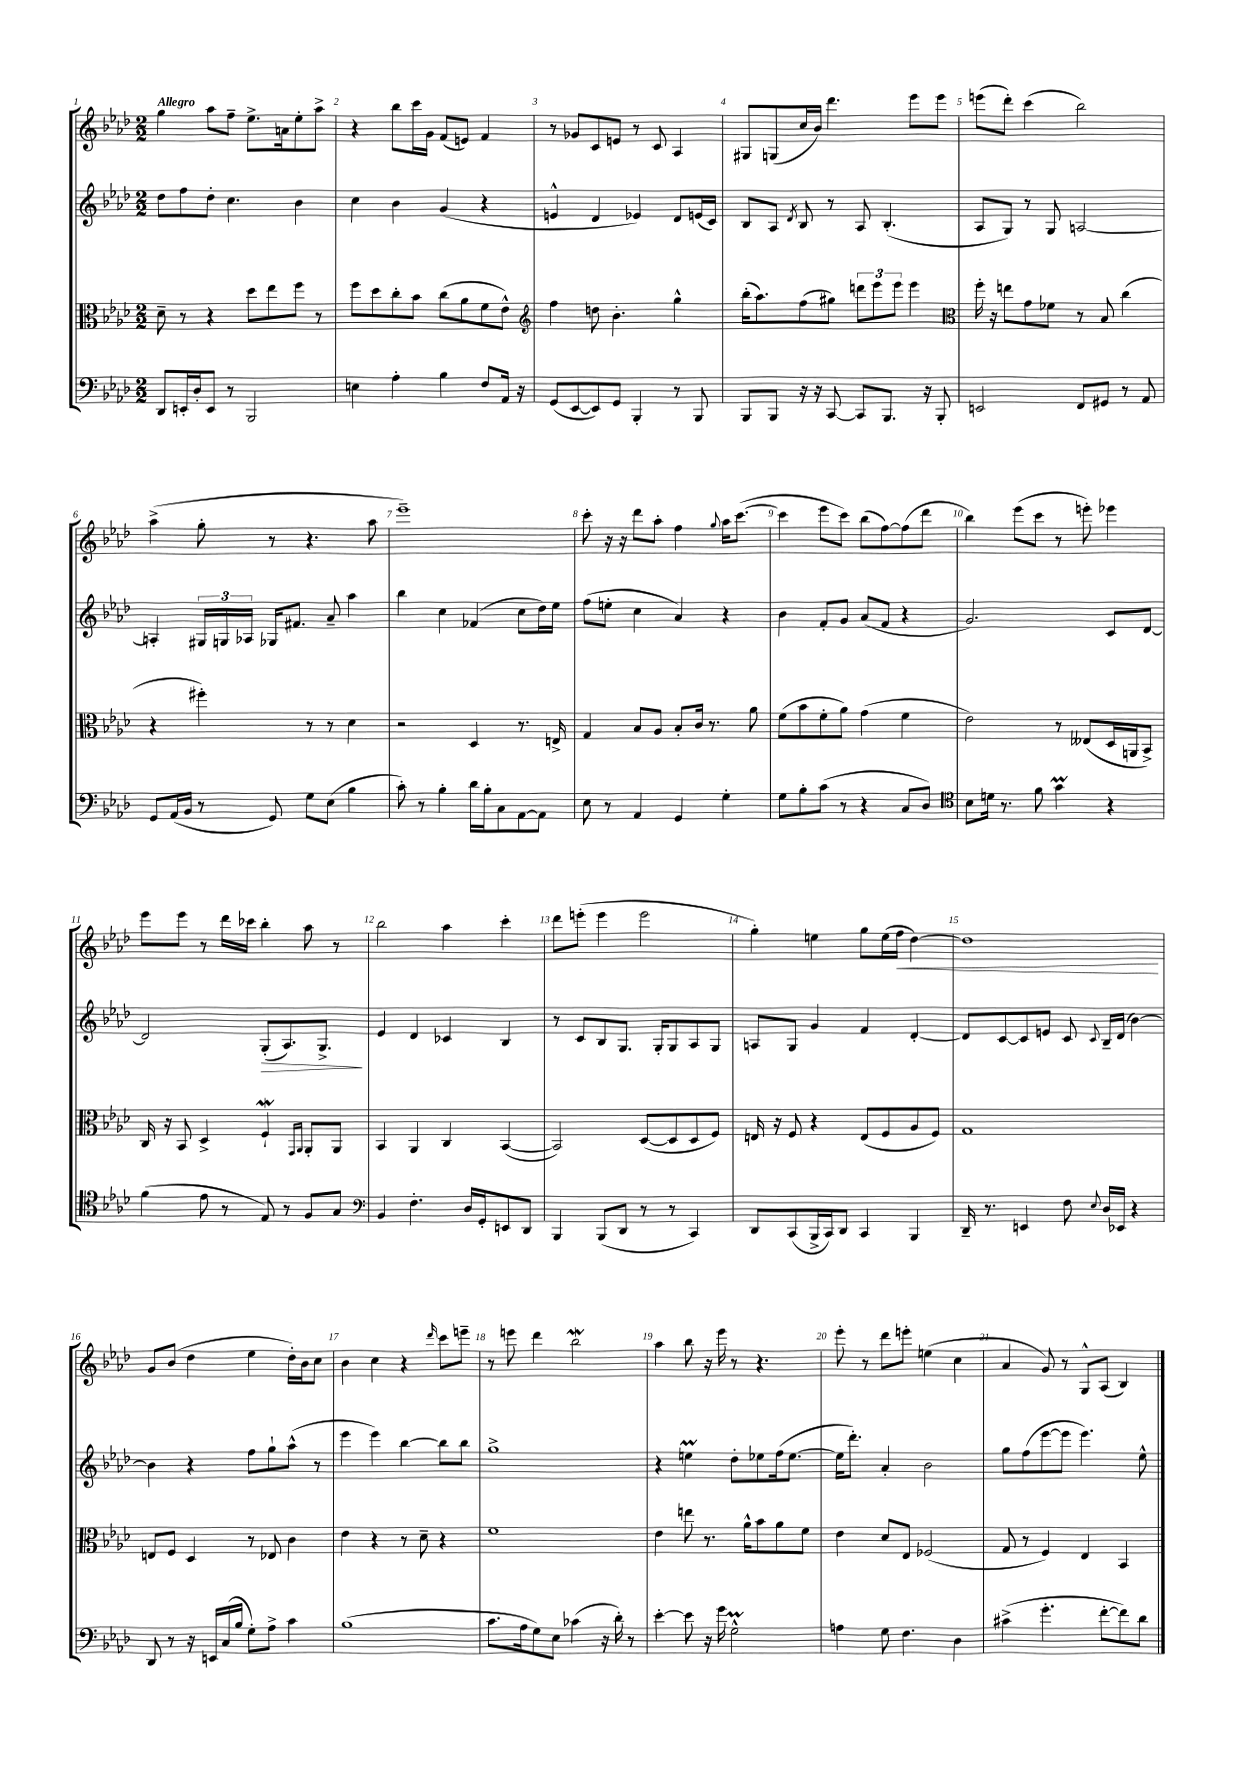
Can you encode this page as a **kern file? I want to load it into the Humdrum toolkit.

**kern	**kern	**kern	**kern
*staff4	*staff3	*staff2	*staff1
*clefF4	*clefC3	*clefG2	*clefG2
*k[b-e-a-d-]	*k[b-e-a-d-]	*k[b-e-a-d-]	*k[b-e-a-d-]
*M2/2	*M2/2	*M2/2	*M2/2
8DD-	8d-~	8dd-	4gg
16EE'	8r	8ff	.
16D-'	.	.	.
8EE	4r	8dd-'	8aa-
8r	.	4.cc	8ff~
2BBB-	8dd-	.	8.ee-^
.	8ee-	.	.
.	.	.	16a
.	8ff	4b-	8ee-'
.	8r	.	8aa-^
=	=	=	=
4E	8ff	4cc	4r
.	8dd-	.	.
4A-'	8cc'	4b-	8bb-
.	8b-	.	16ccc
.	.	.	16g
4B-	(8cc	(4g	(8f
.	8a-	.	8e)
8F	8f	4r	4f
16AA-	8e-^^)	.	.
16r	.	.	.
=	=	=	=
*	*clefG2	*	*
(8GG	4ff	4e^^	8r
[8EE-	.	.	8g-
8EE-])	8dd	4d-	8c
8GG	4.b-'	.	8e
4BBB-'	.	4e-)	8r
.	.	.	8c
8r	4gg^^	8d-	4A-
8BBB-	.	(16e	.
.	.	16c)	.
=	=	=	=
8BBB-	(16bb-'	8B-	8G#
.	8.aa-)	.	.
8BBB-	.	8A-	(8G
.	.	8qd-	.
16r	(8ff	8B-	16cc
16r	.	.	16b-)
[8CC	8gg#)	8r	4.ddd-
8CC]	12ddd	8A-	.
.	12eee-	.	.
8.BBB-	.	(4.B-'	.
.	12eee-	.	.
.	4eee-	.	8eee-
16r	.	.	.
8BBB-'	.	.	8eee-
=	=	=	=
*	*clefC3	*	*
2EE	16ff'	8A-	(8eee
.	16r	.	.
.	8ee	8G)	8ddd-')
.	8g	8r	(4ccc
.	8f-	8G	.
8FF	8r	[2A	2bb-)
8GG#	8B-	.	.
8r	(4cc	.	.
8AA-	.	.	.
=	=	=	=
8GG	4r	4A']	(4aa-^
(16AA-	.	.	.
16BB-	.	.	.
8r	4ff#')	24G#	8gg'
.	.	24G	.
.	.	24A-	.
8GG)	.	16G-	8r
.	.	8.f#	.
8G	8r	.	4.r
(8E-	8r	8a-~	.
4B-	4d-	4aa-	.
.	.	.	8aa-
=	=	=	=
8c')	2r	4bb-	1eee-~)
8r	.	.	.
4B-'	.	4cc	.
16d-	4D-	(4f-	.
16B-'	.	.	.
8C	.	.	.
[8AA-	8.r	8cc	.
8AA-]	.	16dd-)	.
.	16E^	16ee-	.
=	=	=	=
8E-	4G	(8ff	8ccc'
8r	.	8ee'	16r
.	.	.	16r
4AA-	8B-	4cc	8ddd-
.	8A-	.	8aa-'
4GG	8B-'	4a-)	4ff
.	16c	.	.
.	8.r	.	.
.	.	.	8qqgg
4G'	.	4r	16aa-
.	.	.	([8.ccc
.	8a-	.	.
=	=	=	=
8G	(8f	4b-	4ccc]
8B-'	8b-	.	.
(8c	8f'	8f'	8eee-
8r	8a-)	8g	8ccc)
4r	(4g	(8a-	(8bb-
.	.	8f	[8ff)
8C	4f	4r	(8ff]
8D-)	.	.	8ddd-
=	=	=	=
*clefC4	*	*	*
8B-	2e-)	2.g)	4bb-)
16d	.	.	.
8.r	.	.	.
.	.	.	(8eee-
8f	.	.	8ccc
4g	8r	.	8r
.	(8E--	.	8eee')
4r	16D-	8c	4eee-
.	16AA	.	.
.	8BB-^)	[8d-	.
=	=	=	=
(4f	16C	2d-]	8eee-
.	16r	.	.
.	8BB-	.	8eee-
8e-	4D-^	.	8r
8r	.	.	16ddd-
.	.	.	16ccc-
8E-)	4F`	(8G'	4bb-'
8r	.	8.A-)	.
.	16qqGG	.	.
.	16qqAA-	.	.
8F	8AA-'	.	8aa-
.	.	8.G^	.
8G	8AA-	.	8r
=	=	=	=
*clefF4	*	*	*
4BB-	4BB-	4e-	2bb-
4.F'	4AA-	4d-	.
.	4C	4c-	4aa-
16D-	.	.	.
16GG'	.	.	.
8EE	([4BB-	4B-	4ccc'
8DD-	.	.	.
=	=	=	=
4BBB-	2BB-])	8r	8ddd-
.	.	8c	(8eee'
(8BBB-	.	8B-	4eee
8DD-	.	8.G	.
8r	([8D-	.	2eee
.	.	16G'	.
8r	8D-]	8G	.
4CC)	8D-	8A-	.
.	8F)	8G	.
=	=	=	=
8DD-	16E	8A	4gg')
.	16r	.	.
(8CC	8F	8G	.
16BBB-^	4r	4g	4ee
16CC)	.	.	.
8DD-	.	.	.
4CC	(8E	4f	8gg
.	8F	.	(16ee
.	.	.	16ff
4BBB-	8A-	[4d-'	[4dd-)
.	8F)	.	.
=	=	=	=
16DD-~	1G	8d-]	1dd-]
8.r	.	.	.
.	.	[8c	.
4EE	.	8c]	.
.	.	8e	.
8F	.	8c	.
8qqE-	.	8qqc	.
16D-	.	16B-~	.
16EE-	.	(16d-	.
4r	.	[4b-)	.
=	=	=	=
8DD-	8E	4b-]	8g
8r	8F	.	(8b-
16r	4D-	4r	4dd-
16EE	.	.	.
(16C	.	.	.
16B-	.	.	.
8G')	8r	8ff	4ee-
8A-^	8E-	8gg`	.
4c	4c	(8aa-^^	16dd-')
.	.	.	16b-
.	.	8r	8cc
=	=	=	=
(1B-	4e-	4eee-	4b-
.	4r	4eee-)	4cc
.	8r	[4bb-	4r
.	8d-~	.	.
.	.	.	16qqddd-
.	4r	8bb-]	8ccc
.	.	8bb-	8eee~
=	=	=	=
8.c	1f	1gg^	8r
.	.	.	8eee
16A-	.	.	.
8G)	.	.	4ddd-
8E-	.	.	.
(4c-	.	.	2bb-
16r	.	.	.
16d-')	.	.	.
8r	.	.	.
=	=	=	=
[4e-'	4e-	4r	4aa-
8e-]	8ee	4ee	8bb-
16r	8.r	.	16r
16g	.	.	16eee-
2G^^	.	8dd-'	8r
.	16a-^^	.	.
.	8b-	8ee-	4.r
.	8a-	(16ff	.
.	.	[8.ee-	.
.	8f	.	.
=	=	=	=
4A	4e-	16ee-]	8eee-'
.	.	8.ddd-')	.
.	.	.	8r
8G	8d-	4a-'	8ddd-
4.F	8E-	.	8eee'
.	(2F-	2b-	(4ee
4D-	.	.	4cc
=	=	=	=
(4c#^	8G	8gg	4a-
.	8r	(8ff	.
4.g'	4F)	[8eee-	8g)
.	.	8eee-]	8r
.	4E-	4.eee-)	8G^^
[8f'	.	.	(8A-
8f])	4BB-	.	4B-)
8d-	.	8ee-^^	.
==	==	==	==
*-	*-	*-	*-
